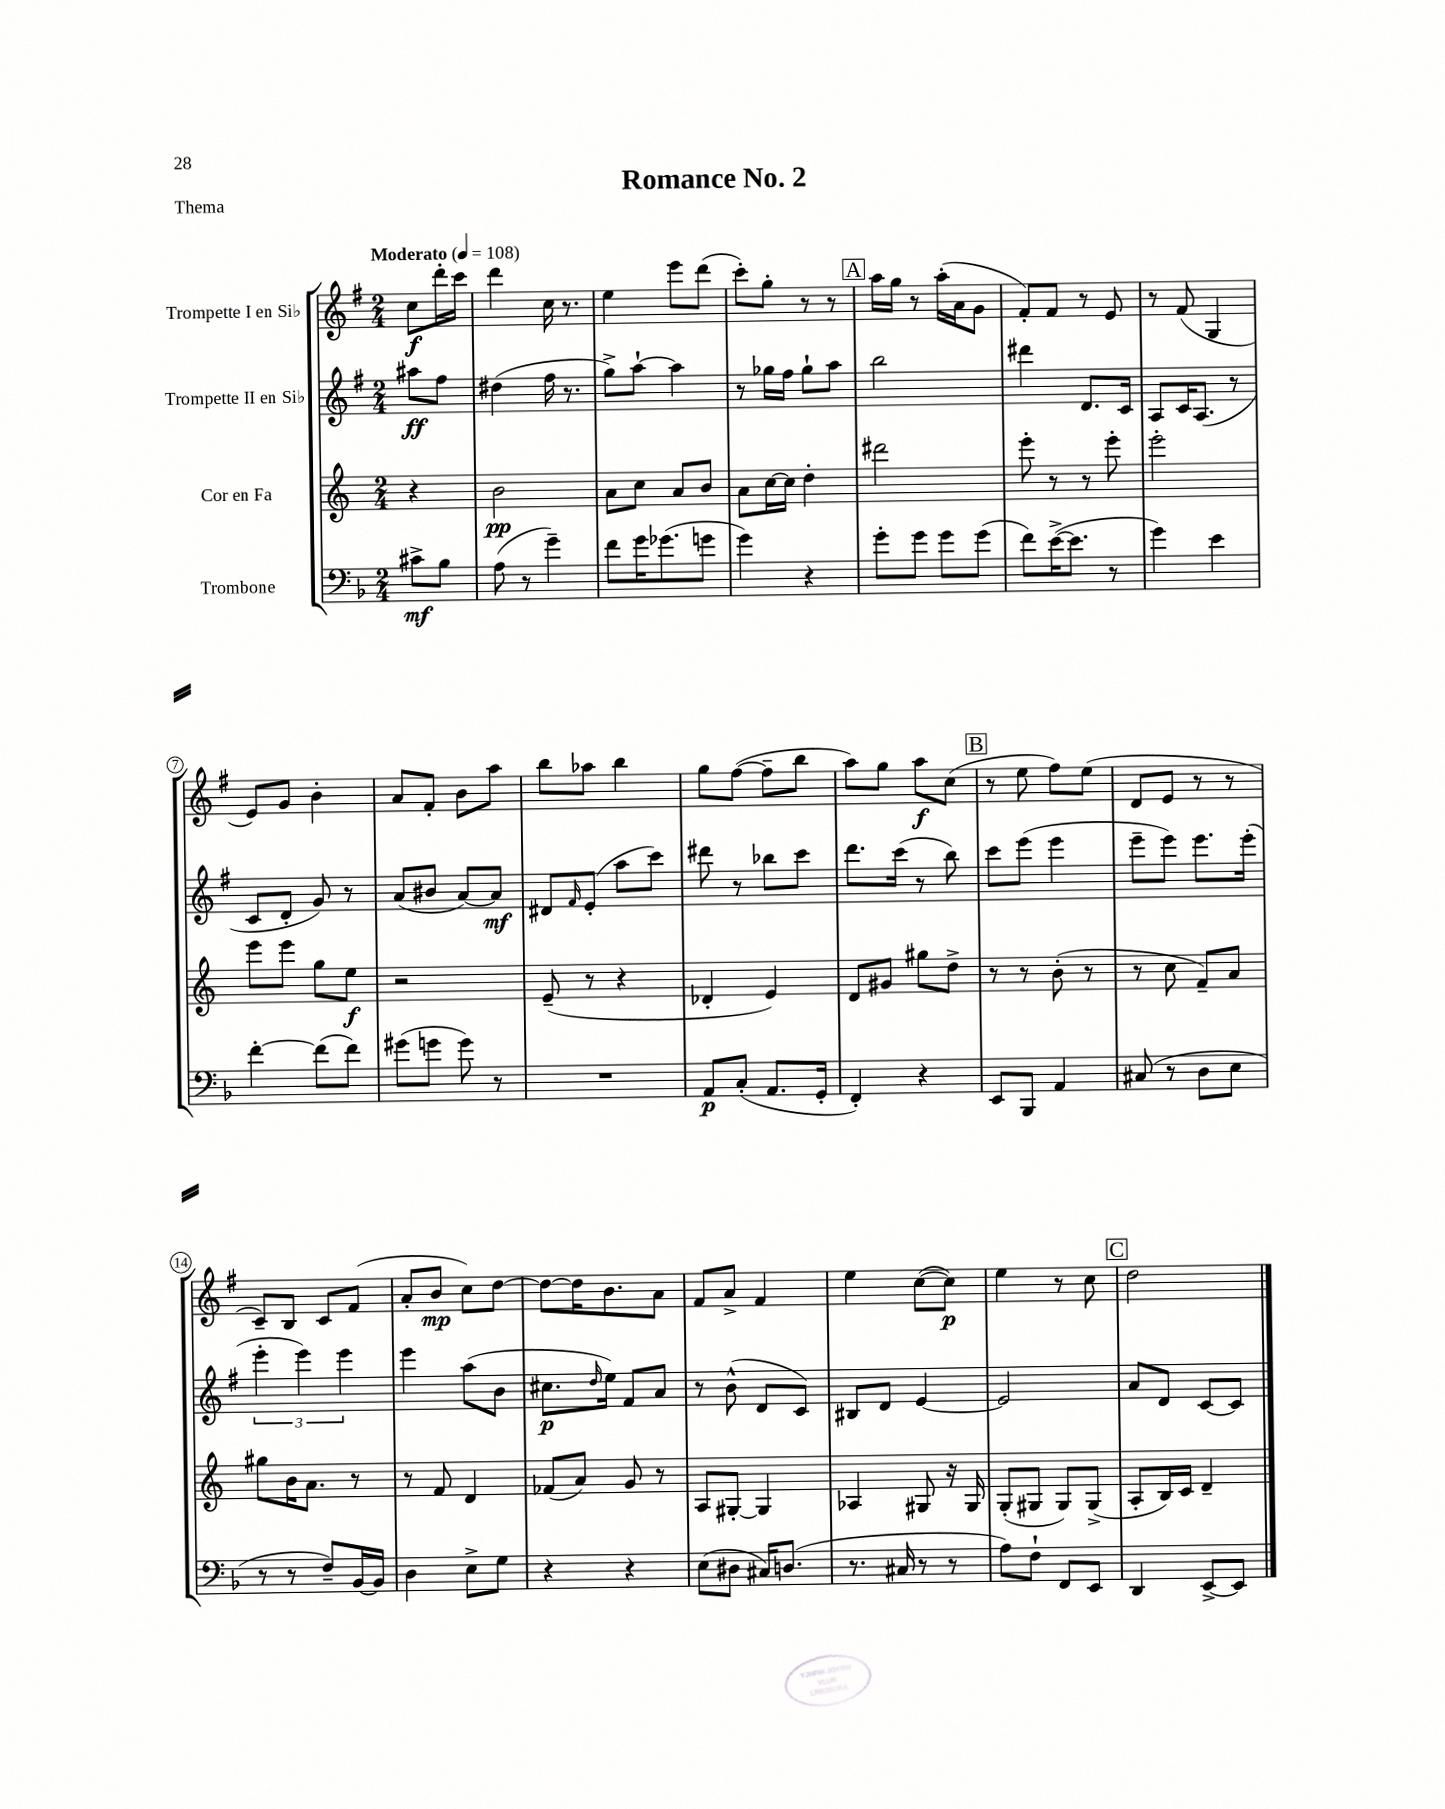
\header { title = "Romance No. 2" piece = "Thema" }
<<
\new StaffGroup <<
\new Staff = "s0" \with { instrumentName = "Trompette I en Sib" } {
    \clef treble \key g \major \numericTimeSignature \time 2/4 \partial 4 \tempo "Moderato" 4 = 108
    c''8\f d'''16-. c'''16 |
    d'''4 c''16 r8. |
    e''4 e'''8 d'''8( |
    c'''8-.) g''8-. r8 r8 |
    \mark \markup { \box "A" } a''16 g''16 r8 a''16-.( a'16 g'8 |
    fis'8-.) fis'8 r8 e'8 |
    r8 fis'8( g4 |
    e'8) g'8 b'4-. |
    a'8 fis'8-. b'8 a''8 |
    b''8 aes''8 b''4 |
    g''8 fis''8~( fis''8-- b''8 |
    a''8) g''8 a''8\f c''8( |
    \mark \markup { \box "B" } r8 e''8 fis''8) e''8( |
    d'8 e'8 r8 r8 |
    c'8--) b8 c'8 fis'8( |
    a'8-. b'8\mp c''8) d''8~ |
    d''8~ d''16 b'8. a'8 |
    fis'8 a'8-> fis'4 |
    e''4 c''8~( c''8\p) |
    e''4 r8 c''8 |
    \mark \markup { \box "C" } d''2 \bar "|." |
}
\new Staff = "s1" \with { instrumentName = "Trompette II en Sib" } {
    \clef treble \key g \major \numericTimeSignature \time 2/4 \partial 4
    ais''8\ff fis''8 |
    dis''4( fis''16 r8. |
    g''8->) a''8~-! a''4 |
    r8 ges''16 fis''16 ges''8-! a''8 |
    \mark \markup { \box "A" } b''2 |
    dis'''4 d'8. c'16 |
    a8 c'16 a8.( r8 |
    c'8 d'8-. g'8) r8 |
    a'8( bis'8 a'8~) a'8\mf |
    dis'8 \grace { fis'16 } e'8-.( a''8 c'''8) |
    dis'''8 r8 bes''8 c'''8 |
    d'''8. c'''16( r8 b''8) |
    \mark \markup { \box "B" } c'''8 e'''8( e'''4 |
    e'''8-- e'''8) e'''8. e'''16-.( |
    \tuplet 3/2 { e'''4-. e'''4) e'''4 } |
    e'''4 a''8( b'8 |
    cis''8.\p \grace { d''16 } e''16) fis'8 a'8 |
    r8 b'8-^( d'8 c'8) |
    bis8 d'8 e'4~ |
    e'2 |
    \mark \markup { \box "C" } a'8 d'8 c'8~ c'8 \bar "|." |
}
\new Staff = "s2" \with { instrumentName = "Cor en Fa" } {
    \clef treble \key c \major \numericTimeSignature \time 2/4 \partial 4
    r4 |
    b'2\pp |
    a'8 c''8 a'8 b'8 |
    a'8 c''16~ c''16 d''4-. |
    \mark \markup { \box "A" } dis'''2 |
    e'''8-. r8 r8 e'''8-. |
    e'''2-. |
    e'''8 e'''8 g''8 e''8\f |
    r2 |
    e'8--( r8 r4 |
    des'4-. e'4) |
    d'8 gis'8 gis''8 d''8-> |
    \mark \markup { \box "B" } r8 r8 b'8-.( r8 |
    r8 c''8 f'8--) a'8 |
    gis''8 b'16 a'8. r8 |
    r8 f'8 d'4 |
    fes'8( a'8) g'8 r8 |
    a8 gis8~-. gis4 |
    aes4 gis8 r16 gis16 |
    g8-.( gis8 gis8) gis8->( |
    \mark \markup { \box "C" } a8-. b16) c'16 d'4-- \bar "|." |
}
\new Staff = "s3" \with { instrumentName = "Trombone" } {
    \clef bass \key f \major \numericTimeSignature \time 2/4 \partial 4
    cis'8->\mf bes8 |
    a8( r8 g'4--) |
    f'8 g'16 ges'8.( g'8 |
    g'4) r4 |
    \mark \markup { \box "A" } g'8-. g'8 g'8 g'8( |
    f'8) e'16~->( e'8. r8 |
    g'4) e'4 |
    f'4~-. f'8( f'8) |
    gis'8( g'8 g'8) r8 |
    R2 |
    a,8\p c8-.( a,8. g,16-. |
    f,4-.) r4 |
    \mark \markup { \box "B" } e,8 bes,,8 a,4 |
    cis8( r8 d8 e8 |
    r8 r8 f8--) bes,16~ bes,16 |
    d4 e8-> g8 |
    r4 r4 |
    e8( dis8 cis16) d8.( |
    r8. cis16 r8 r8 |
    a8) f8-! f,8 e,8 |
    \mark \markup { \box "C" } d,4 e,8~-> e,8 \bar "|." |
}
>>
>>
\layout { \context { \Score \override BarNumber.stencil = #(make-stencil-circler 0.1 0.3 ly:text-interface::print) } }
